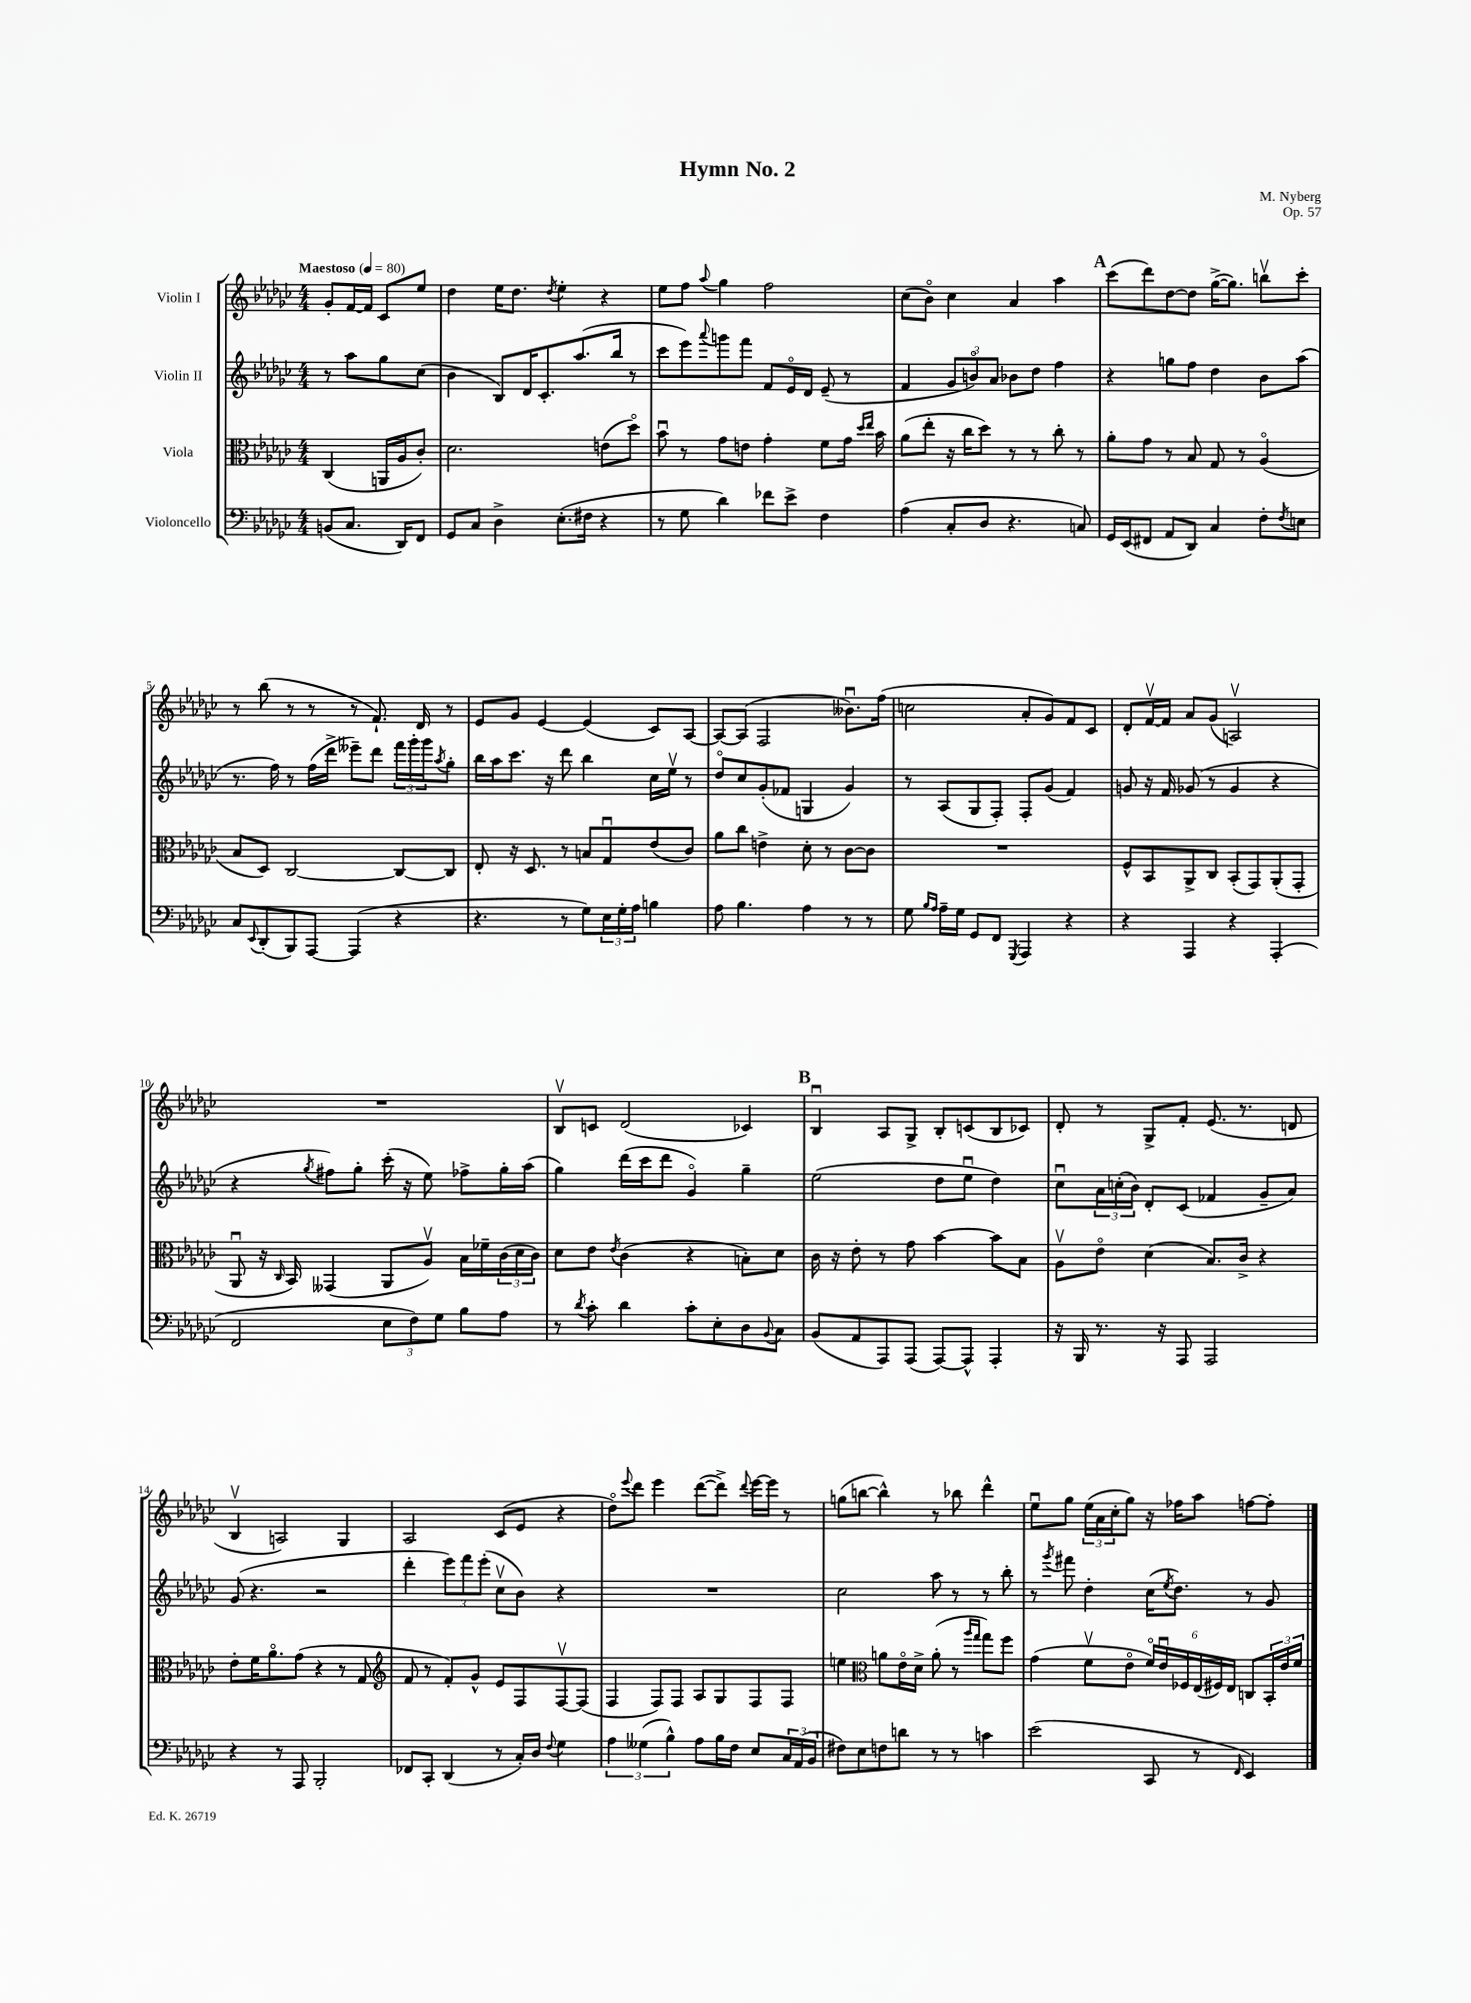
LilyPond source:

\header { title = "Hymn No. 2" composer = "M. Nyberg" opus = "Op. 57" }
<<
\new StaffGroup <<
\new Staff = "s0" \with { instrumentName = "Violin I" } {
    \clef treble \key ges \major \numericTimeSignature \time 4/4 \partial 2 \tempo "Maestoso" 4 = 80
    ges'8-. f'16~ f'16 ces'8 ees''8 |
    des''4 ees''16 des''8. \acciaccatura { des''8 } ees''4-. r4 |
    ees''8 f''8 \appoggiatura { aes''8 } ges''4 f''2 |
    ces''8( bes'8\flageolet) ces''4 aes'4 aes''4 |
    \mark \markup { \bold "A" } ces'''8( des'''8) des''8~ des''8 ges''16~->( ges''8.) b''8\upbow ces'''8-. |
    r8 bes''8( r8 r8 r8 f'8.-!) des'16 r8 |
    ees'8 ges'8 ees'4~ ees'4( ces'8) aes8~ |
    aes8~ aes8( f2 beses'8.\downbow) f''16( |
    c''2 aes'8-. ges'8) f'8 ces'8 |
    des'8-. f'16~\upbow f'16 aes'8 ges'8( a2\upbow) |
    R1 |
    bes8\upbow c'8 des'2( ces'4) |
    \mark \markup { \bold "B" } bes4\downbow aes8 ges8-> bes8-. c'8( bes8 ces'8) |
    des'8-. r8 ges8-> f'8-. ees'8.( r8. d'8 |
    bes4\upbow a2) ges4 |
    aes2 ces'8( ees'8 r4 |
    des''8\flageolet) \appoggiatura { ees'''8 } des'''8 ees'''4 des'''8~( des'''8->) \appoggiatura { des'''8 } ees'''16~ ees'''16 r8 |
    g''8( b''8~ b''4-^) r8 bes''8 des'''4-^ |
    ees''8\downbow ges''8 \tuplet 3/2 { ees''16( aes'16 ces''16-. } ges''8) r16 fes''16 aes''8 f''8~ f''8-. \bar "|." |
}
\new Staff = "s1" \with { instrumentName = "Violin II" } {
    \clef treble \key ges \major \numericTimeSignature \time 4/4 \partial 2
    r8 aes''8 ges''8 ces''8( |
    bes'4 bes8) des'16 ces'8.-. aes''8.( bes''16 r8 |
    ces'''8 ees'''8) \appoggiatura { aes'''8 } g'''8 f'''8 f'8 ees'16\flageolet des'16 ees'8--( r8 |
    f'4 \tuplet 3/2 { ges'8 b'8\flageolet) aes'8 } bes'8 des''8 f''4 |
    \mark \markup { \bold "A" } r4 g''8 f''8 des''4 bes'8 aes''8( |
    r8. f''16) r8 f''16( des'''16-> eeses'''8--) des'''8 \tuplet 3/2 { f'''16 ges'''16-. ges'''16 } \acciaccatura { aes''8 } ges''8-. |
    bes''16 aes''16 ces'''8. r16 des'''8 bes''4 ces''16 ees''16\upbow r8 |
    des''8\flageolet ces''8 ges'8-.( fes'8 g4 ges'4) |
    r8 aes8( ges8 f8-.) f8-. ges'8( f'4) |
    g'8 r16 f'16 ges'8( r8 ges'4 r4 |
    r4 \acciaccatura { ges''8 } fis''8) ges''8-. ces'''16-.( r16 ees''8) fes''8-> ges''16-. aes''16( |
    ges''4) des'''16( ces'''16 des'''8 ges'4\flageolet) ges''4-- |
    \mark \markup { \bold "B" } ees''2( des''8 ees''8\downbow des''4) |
    ces''8\downbow \tuplet 3/2 { aes'16 c''16-.( bes'16) } des'8-. ces'8( fes'4 ges'8-- aes'8) |
    ges'8( r4. r2 |
    des'''4-. \tuplet 3/2 { ees'''8) f'''8 ees'''8-.( } ces''8\upbow bes'8) r4 |
    R1 |
    ces''2 aes''8 r8 r8 bes''8-. |
    r8 \acciaccatura { ges'''8 } fis'''8 des''4-. ces''16( \acciaccatura { ees''8 } des''8.) r8 ges'8 \bar "|." |
}
\new Staff = "s2" \with { instrumentName = "Viola" } {
    \clef alto \key ges \major \numericTimeSignature \time 4/4 \partial 2
    ces4( a,16 aes16 ces'8-.) |
    des'2. e'8( des''8\flageolet) |
    bes'8\downbow r8 ges'8 e'8 ges'4-. f'8 ges'16 \grace { des''16 ees''16 } bes'16 |
    aes'8( ees''8-. r16 ces''16 des''8) r8 r8 ces''8-. r8 |
    \mark \markup { \bold "A" } aes'8-. ges'8 r8 bes8 ges8 r8 aes4\flageolet( |
    bes8 des8) ces2~ ces8~ ces8 |
    ees8-. r16 des8. r8 b8 ges8\downbow ees'8( ces'8) |
    aes'8 ces''8 e'4-> des'8-. r8 ces'8~ ces'8 |
    R1 |
    f8-^ bes,8 aes,8-> ces8 bes,8-.( ges,8) aes,8-.( ges,8-. |
    aes,8\downbow r16 \grace { ces16 } bes,16) geses,4( aes,8 aes8\upbow) bes16 fes'16-- \tuplet 3/2 { ces'16( des'16 ces'16) } |
    des'8 ees'8 \acciaccatura { ees'8 } ces'4( r4 b8-.) des'8 |
    \mark \markup { \bold "B" } ces'16 r16 ees'8-. r8 ges'8 bes'4~ bes'8 bes8 |
    aes8\upbow ees'8\flageolet des'4( bes8.) ces'16-> r4 |
    ees'8-. f'16 aes'8.\flageolet ges'8( r4 r8 ges8 |
    \clef treble f'8 r8 f'8-.) ges'8-^ ees'8 f8 f8~\upbow f8( |
    f4 f8) f8 aes8 ges8 f8 f8 |
    e''4 \clef alto a'8 ees'16\flageolet des'16-> a'8-.( r8 \grace { aes''16 ges''16 } ges''8) f''8 |
    ges'4( f'8\upbow ees'8\flageolet \tuplet 6/4 { f'16\flageolet) ees'16\downbow fes16 ees16( fis16) ees16 } c8 \tuplet 3/2 { bes,16-. ees'16 f'16 } \bar "|." |
}
\new Staff = "s3" \with { instrumentName = "Violoncello" } {
    \clef bass \key ges \major \numericTimeSignature \time 4/4 \partial 2
    b,8( ces8. des,16) f,8 |
    ges,8 ces8 des4-> ees8.-.( fis16 r4 |
    r8 ges8 des'4) fes'8 ees'8-> f4 |
    aes4( ces8-. des8 r4. c8) |
    \mark \markup { \bold "A" } ges,16 ees,16( fis,8 aes,8 des,8) ces4 f8-. \acciaccatura { f8 } e8 |
    ces8 \appoggiatura { ees,8 } des,8-.( bes,,8) aes,,8~ aes,,4( r4 |
    r4. r8 ges8) \tuplet 3/2 { ees16 ges16-. aes16 } b4 |
    aes8 bes4. aes4 r8 r8 |
    ges8 \grace { bes16 aes16 } aes16-- ges16 ges,8 f,8 \acciaccatura { ges,,8 } aes,,4 r4 |
    r4 aes,,4 r4 aes,,4-.( |
    f,2 \tuplet 3/2 { ees8 f8) ges8 } bes8 aes8 |
    r8 \acciaccatura { des'8 } ces'8-. des'4 ces'8-. ees8-. des8 \appoggiatura { bes,8 } ces8 |
    \mark \markup { \bold "B" } bes,8( aes,8 aes,,8) aes,,8( aes,,8~) aes,,8-^ aes,,4-. |
    r16 bes,,16 r8. r16 aes,,8 aes,,2 |
    r4 r8 aes,,8 bes,,2-. |
    fes,8 ces,8-. des,4( r8 ces16-.) des16 \appoggiatura { f8 } ges4 |
    \tuplet 3/2 { aes4 geses4( bes4-^) } aes8 bes16 f16 ees8 \tuplet 3/2 { ces16 aes,16( bes,16 } |
    fis8) ees8 f8 d'8 r8 r8 c'4 |
    ees'2( ces,8 r8 \grace { f,16 } ees,4) \bar "|." |
}
>>
>>
